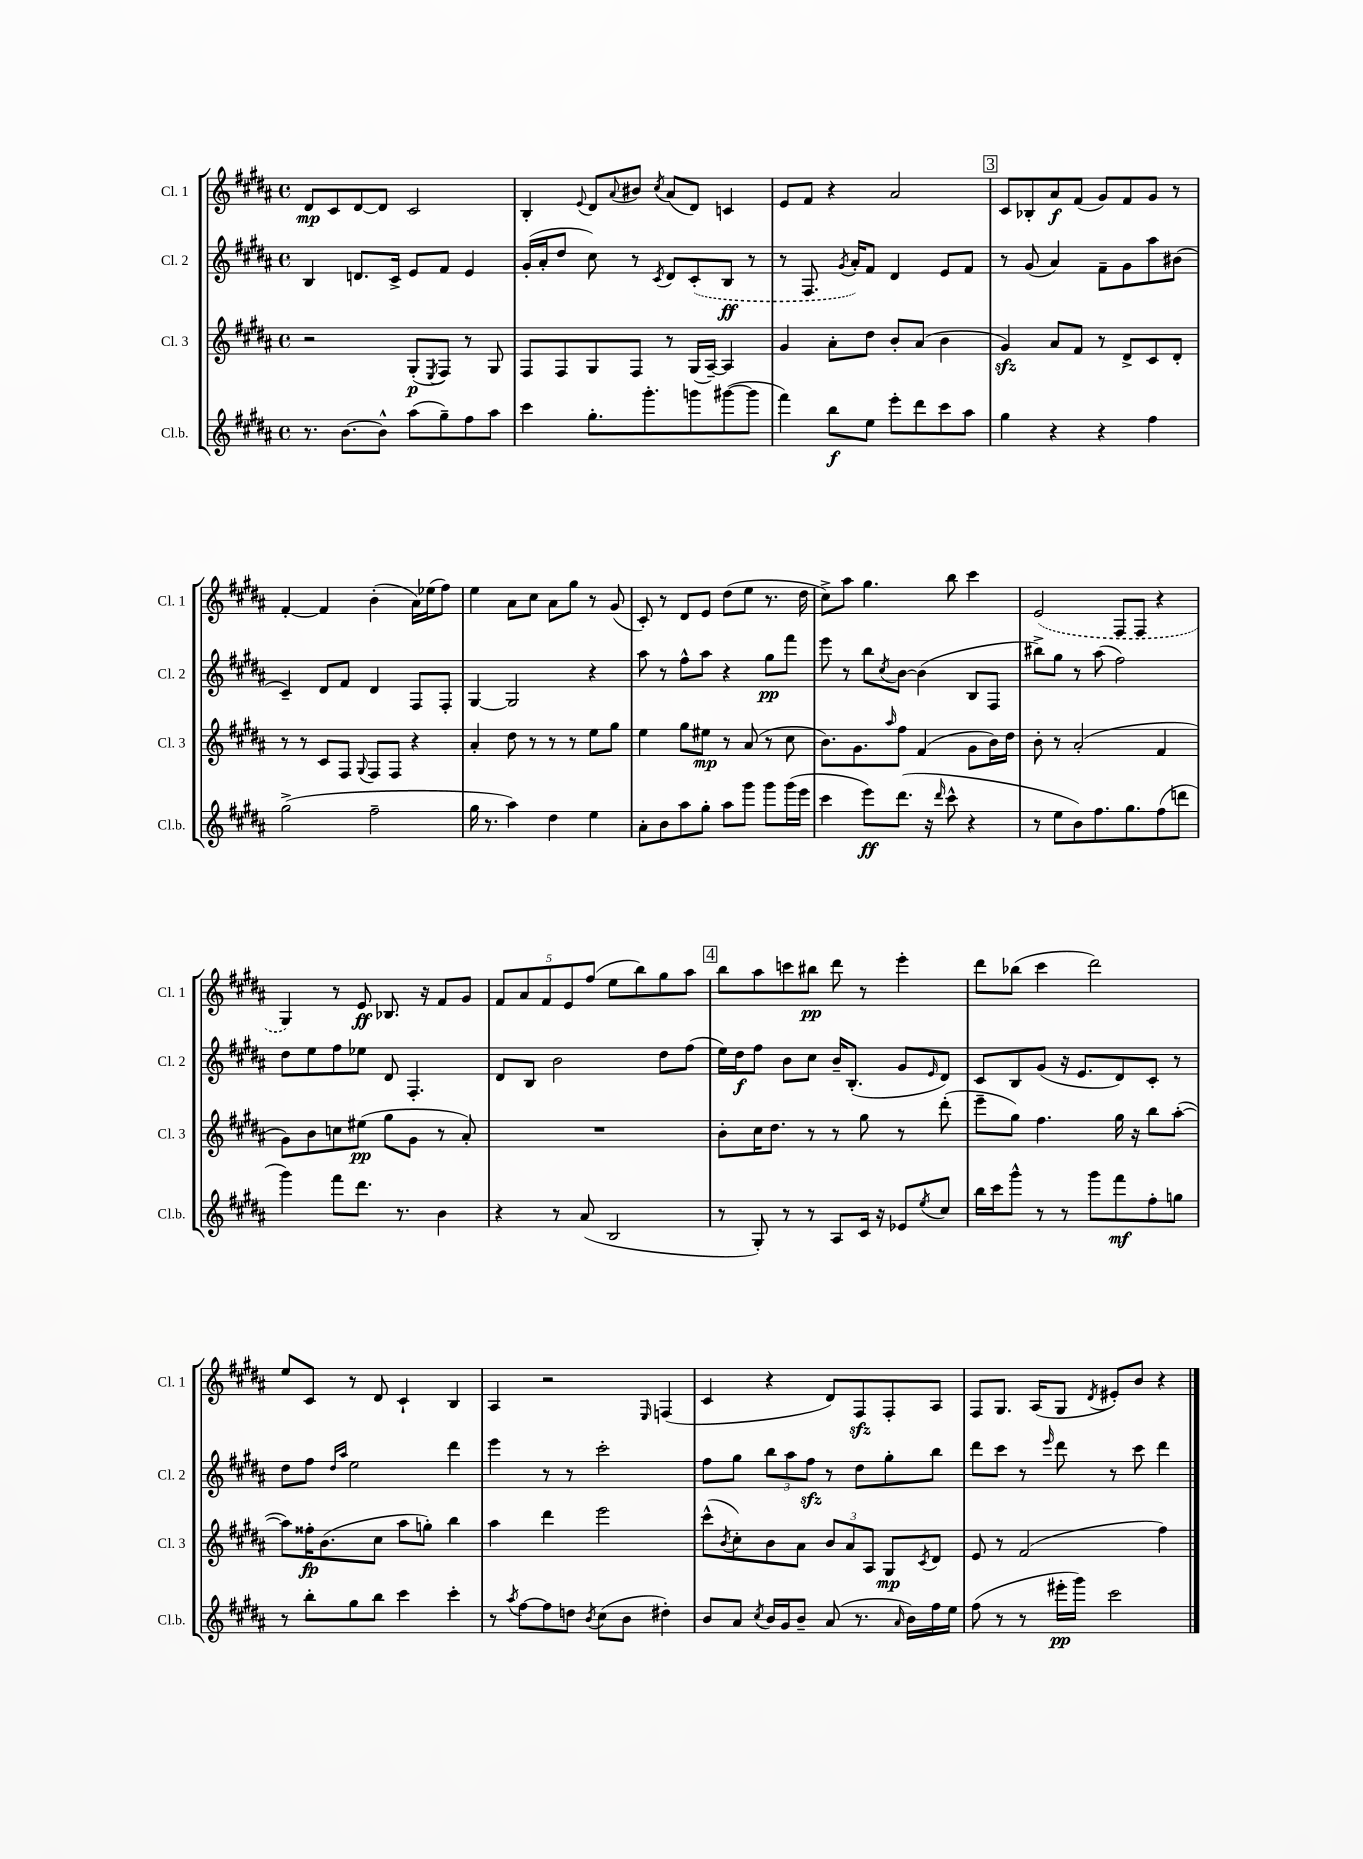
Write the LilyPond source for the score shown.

<<
\new StaffGroup <<
\new Staff = "s0" \with { instrumentName = "Cl. 1" shortInstrumentName = "Cl. 1" } {
    \clef treble \key b \major \defaultTimeSignature \time 4/4
    dis'8\mp cis'8 dis'8~ dis'8 cis'2 |
    b4-. \appoggiatura { e'8 } dis'8 \appoggiatura { ais'8 } bis'8 \acciaccatura { cis''8 } ais'8( dis'8) c'4 |
    e'8 fis'8 r4 ais'2 |
    \mark \markup { \box "3" } cis'8 bes8-. ais'8\f fis'8( gis'8) fis'8 gis'8 r8 |
    fis'4~-. fis'4 b'4-.( ais'16) ees''16( fis''8) |
    e''4 ais'8 cis''8 ais'8 gis''8 r8 gis'8( |
    cis'8-.) r8 dis'8 e'8 dis''8( e''8 r8. dis''16 |
    cis''8->) ais''8 gis''4. b''8 cis'''4 |
    \once \slurDashed e'2( fis8 fis8 r4 |
    gis4) r8 e'8\ff bes8. r16 fis'8 gis'8 |
    \tuplet 5/4 { fis'8 ais'8 fis'8 e'8 fis''8( } e''8 b''8) gis''8 ais''8 |
    \mark \markup { \box "4" } b''8 ais''8 c'''8 bis''8\pp dis'''8 r8 e'''4-. |
    dis'''8 bes''8( cis'''4 dis'''2) |
    e''8 cis'8 r8 dis'8 cis'4-! b4 |
    ais4 r2 \grace { e16 } f4( |
    cis'4 r4 dis'8) fis8\sfz fis8-. ais8 |
    fis8 gis8. ais16( gis8 \acciaccatura { dis'8 } eis'8-.) b'8 r4 \bar "|." |
}
\new Staff = "s1" \with { instrumentName = "Cl. 2" shortInstrumentName = "Cl. 2" } {
    \clef treble \key b \major \defaultTimeSignature \time 4/4
    b4 d'8. cis'16-> e'8 fis'8 e'4 |
    gis'16-.( ais'16-. dis''8 cis''8) r8 \acciaccatura { cis'8 } dis'8 \once \slurDashed cis'8-.( b8\ff r8 |
    r8 fis8. \acciaccatura { gis'8 } ais'16-.) fis'8 dis'4 e'8 fis'8 |
    \mark \markup { \box "3" } r8 gis'8( ais'4) fis'8-- gis'8 ais''8 bis'8( |
    cis'4--) dis'8 fis'8 dis'4 fis8 fis8-. |
    gis4~ gis2 r4 |
    ais''8 r8 fis''8-^ ais''8 r4 gis''8\pp fis'''8 |
    e'''8 r8 b''8 \acciaccatura { cis''8 } b'8~ b'4( b8 fis8 |
    bis''8->) gis''8 r8 ais''8( fis''2) |
    dis''8 e''8 fis''8 ees''8 dis'8 fis4.-. |
    dis'8 b8 b'2 dis''8 fis''8( |
    \mark \markup { \box "4" } e''16) dis''16\f fis''8 b'8 cis''8 b'16-- b8.-.( gis'8 \grace { e'16 } dis'8) |
    cis'8 b8 gis'8( r16 e'8. dis'8) cis'8-. r8 |
    dis''8 fis''8 \grace { dis''16 ais''16 } e''2 dis'''4 |
    e'''4 r8 r8 cis'''2-. |
    fis''8 gis''8 \tuplet 3/2 { b''8 ais''8 fis''8\sfz } r8 dis''8 gis''8-. b''8 |
    dis'''8 cis'''8 r8 \grace { e'''16 } dis'''8 r8 cis'''8 dis'''4 \bar "|." |
}
\new Staff = "s2" \with { instrumentName = "Cl. 3" shortInstrumentName = "Cl. 3" } {
    \clef treble \key b \major \defaultTimeSignature \time 4/4
    r2 gis8-.\p( \acciaccatura { e8 } fis8) r8 gis8 |
    fis8 fis8 gis8 fis8 r8 gis16( ais16~--) ais4 |
    gis'4 ais'8-. dis''8 b'8-. ais'8( b'4 |
    \mark \markup { \box "3" } gis'4\sfz) ais'8 fis'8 r8 dis'8-> cis'8 dis'8-. |
    r8 r8 cis'8 fis8 \appoggiatura { gis8 } fis8 fis8 r4 |
    ais'4-. dis''8 r8 r8 r8 e''8 gis''8 |
    e''4 gis''8 eis''8\mp r8 ais'8( r8 cis''8 |
    b'8.) gis'8. \grace { ais''16 } fis''8 fis'4( gis'8 b'16) dis''16 |
    b'8-. r8 ais'2-.( fis'4 |
    gis'8) b'8 c''8 eis''8\pp( gis''8 gis'8 r8 ais'8-.) |
    R1 |
    \mark \markup { \box "4" } b'8-. cis''16 dis''8. r8 r8 gis''8 r8 dis'''8-.( |
    e'''8-- gis''8) fis''4. gis''16 r16 b''8 ais''8~-.( |
    ais''8) fisis''16-.\fp b'8.( cis''8 ais''8 g''8-.) b''4 |
    ais''4 dis'''4 e'''2 |
    cis'''8-^( \acciaccatura { b'8 } cis''8-.) b'8 ais'8 \tuplet 3/2 { b'8 ais'8 ais8 } gis8\mp \acciaccatura { cis'8 } dis'8 |
    e'8 r8 fis'2( fis''4) \bar "|." |
}
\new Staff = "s3" \with { instrumentName = "Cl.b." shortInstrumentName = "Cl.b." } {
    \clef treble \key b \major \defaultTimeSignature \time 4/4
    r8. b'8.~ b'8-^ ais''8( gis''8--) fis''8 ais''8 |
    cis'''4 gis''8.-. gis'''8.-. g'''8 gis'''8~( gis'''8 |
    fis'''4) b''8\f e''8 e'''8-. dis'''8 cis'''8 ais''8 |
    \mark \markup { \box "3" } gis''4 r4 r4 fis''4 |
    gis''2->( fis''2-- |
    gis''16 r8. ais''4) dis''4 e''4 |
    ais'8-. b'8 ais''8 gis''8-. ais''8 gis'''8 gis'''8 gis'''16( e'''16 |
    cis'''4 e'''8\ff) dis'''8.( r16 \grace { dis'''16 } cis'''8-^ r4 |
    r8 e''8 b'8) fis''8. gis''8. fis''8( d'''8 |
    gis'''4) fis'''8 dis'''8. r8. b'4 |
    r4 r8 ais'8( b2 |
    \mark \markup { \box "4" } r8 gis8-.) r8 r8 ais8 cis'16 r16 ees'8 \acciaccatura { e''8 } cis''8 |
    b''16 cis'''16 gis'''8-^ r8 r8 gis'''8 fis'''8\mf fis''8-. g''8 |
    r8 b''8-. gis''8 b''8 cis'''4 cis'''4-. |
    r8 \acciaccatura { ais''8 } fis''8~ fis''8 d''8 \acciaccatura { b'8 } cis''8( b'8 dis''4-.) |
    b'8 ais'8 \acciaccatura { cis''8 } b'16 gis'16 b'8-- ais'8( r8. \grace { ais'16 } b'16) fis''16 e''16 |
    fis''8( r8 r8 eis'''16-.\pp gis'''16) cis'''2 \bar "|." |
}
>>
>>
\layout { \context { \Score \remove "Bar_number_engraver" } }
